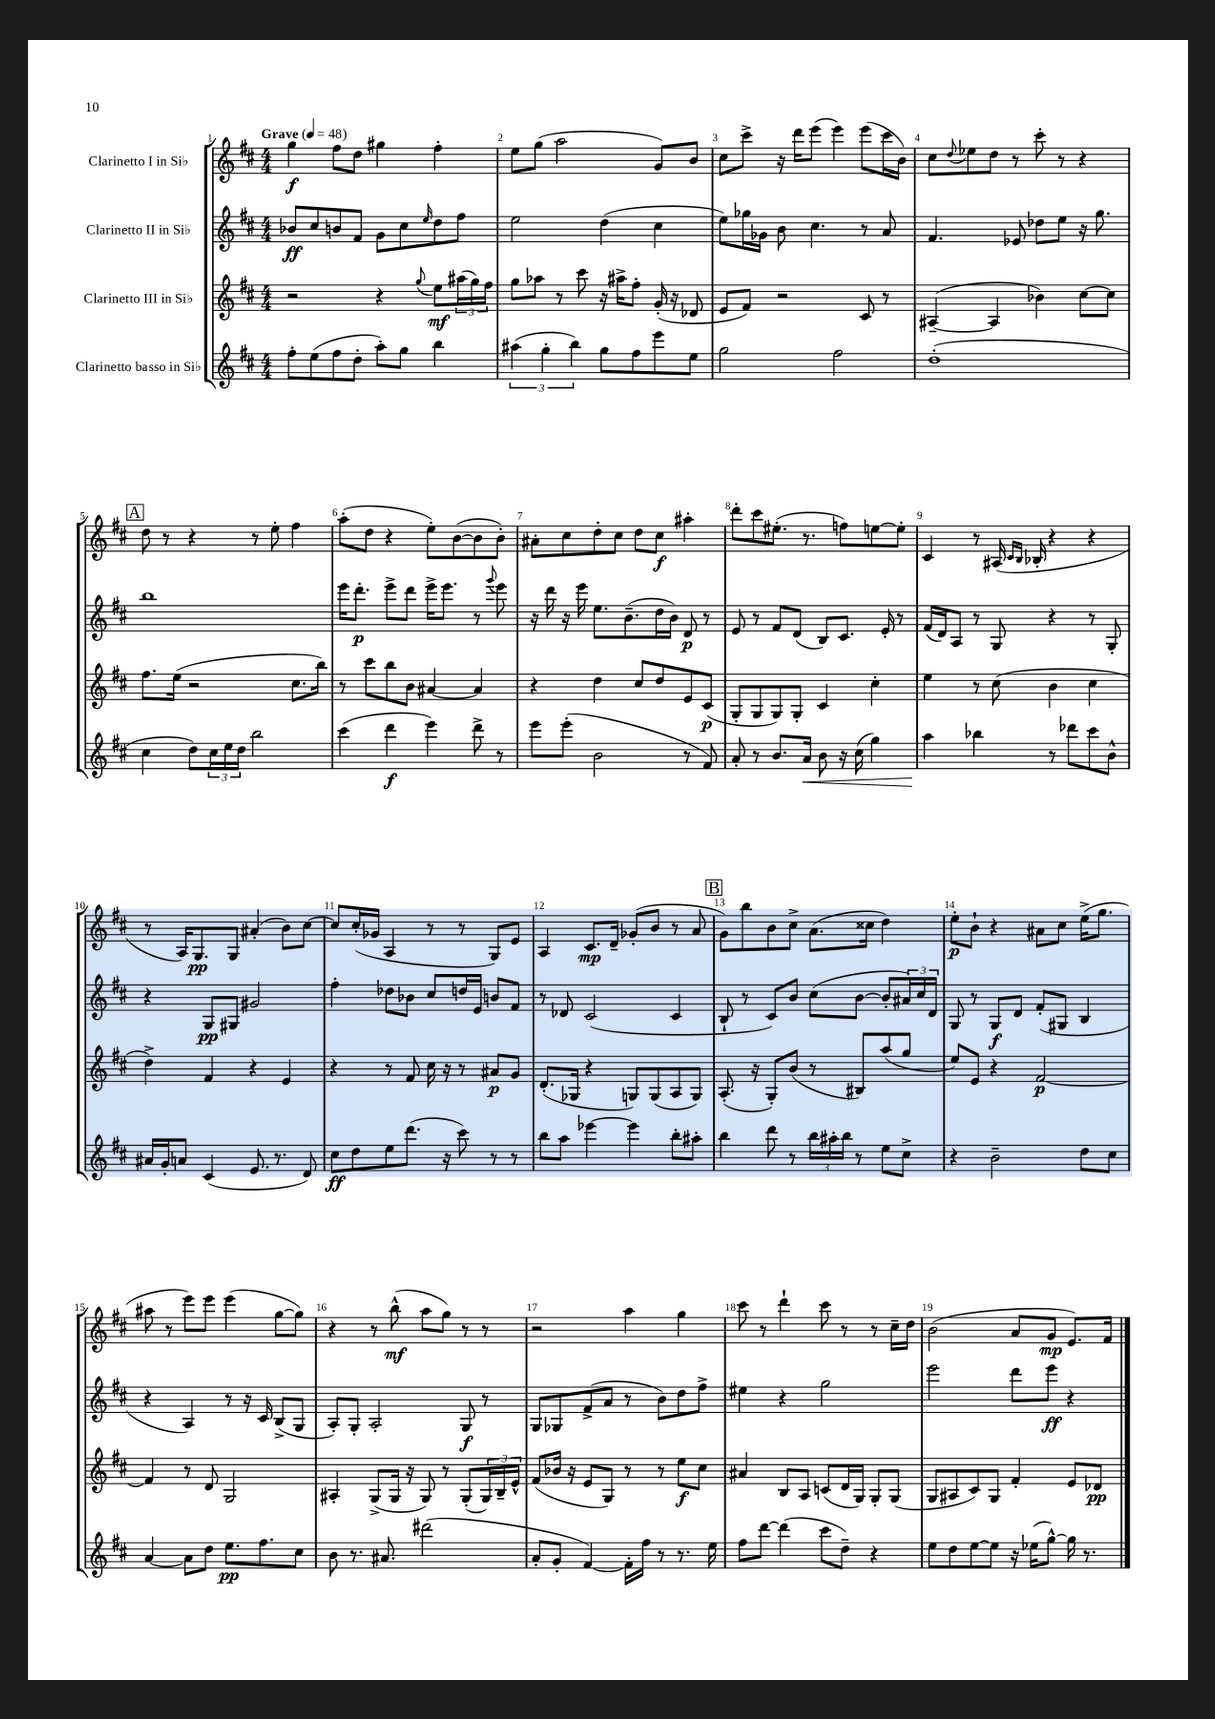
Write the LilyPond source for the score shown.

<<
\new StaffGroup <<
\new Staff = "s0" \with { instrumentName = "Clarinetto I in Sib" } {
    \clef treble \key d \major \numericTimeSignature \time 4/4 \tempo "Grave" 4 = 48
    g''4\f fis''8 d''8 gis''4 fis''4-. |
    e''8 g''8( a''2 g'8) b'8 |
    cis''8 cis'''8-> r16 d'''16 e'''8( e'''4) e'''8( cis'''16 b'16) |
    cis''8 \appoggiatura { d''8 } ees''8 d''8 r8 cis'''8-. r8 r4 |
    \mark \markup { \box "A" } d''8 r8 r4 r8 e''8-. fis''4 |
    a''8-.( d''8 r4 e''8-.) b'8~( b'8 b'8-.) |
    ais'8-. cis''8 d''8-. cis''8 d''8 cis''8\f ais''4-. |
    d'''8-. cis'''8 eis''8.-.( r8. f''8) e''8~ e''8-. |
    cis'4 r8 ais16( \grace { cis'16 b16 } bes16-. r4 r4 |
    r8 a16) g8.\pp g8 ais'4-.( b'8) cis''8~ |
    cis''8 cis''16-.( ges'16 a4 r8 r8 g8) e'8 |
    a4 cis'8.\mp d'16-- ges'8-.( b'8 r8 a'8 |
    \mark \markup { \box "B" } g'8) b''8 b'8 cis''8-> a'8.( cisis''16 d''4) |
    e''8-.\p b'8-! r4 ais'8 cis''8 e''16->( g''8. |
    ais''8 r8 e'''8) e'''8 e'''4( g''8~ g''8) |
    r4 r8 b''8-^\mf( a''8 g''8) r8 r8 |
    r2 a''4 g''4 |
    cis'''8 r8 d'''4-! cis'''8 r8 r8 cis''16-- d''16 |
    b'2( a'8 g'8\mp e'8.) fis'16 \bar "|." |
}
\new Staff = "s1" \with { instrumentName = "Clarinetto II in Sib" } {
    \clef treble \key d \major \numericTimeSignature \time 4/4
    bes'8\ff cis''8 b'8 fis'8 g'8 cis''8 \grace { e''16 } d''8 fis''8 |
    e''2 d''4( cis''4 |
    e''8) ges''16 ges'16 b'8 cis''4. r8 a'8 |
    fis'4. ees'8 des''8 e''8 r16 g''8. |
    \mark \markup { \box "A" } b''1 |
    e'''16 d'''8.-.\p e'''8-> d'''8 e'''16-> e'''8. r8 \appoggiatura { g'''8 } e'''8 |
    r16 d'''16 r16 e'''16 e''8. b'8.--( d''16 b'16) d'8\p r8 |
    e'8 r8 fis'8 d'8( b8) cis'8. e'16-. r8 |
    fis'16( d'16) a8 r8 g8 r4 r8 g8-. |
    r4 g8\pp gis8 gis'2 |
    fis''4-. des''8 bes'8 cis''8 d''16 e'16 b'8 fis'8 |
    r8 des'8 cis'2( cis'4 |
    \mark \markup { \box "B" } b8-! r8 cis'8) b'8 cis''8( b'8~ b'8-. \tuplet 3/2 { ais'16) cis''16 d'16 } |
    g8 r8 g8\f d'8 fis'8-.( gis8 b4 |
    r4 a4) r8 r16 cis'16 b8->( g8 |
    a8-.) g8-. a2-. g8\f r8 |
    g8 ges8 fis'8->( a'8 r8 b'8) d''8 fis''8-> |
    eis''4 r4 g''2 |
    e'''2 d'''8 e'''8\ff r4 \bar "|." |
}
\new Staff = "s2" \with { instrumentName = "Clarinetto III in Sib" } {
    \clef treble \key d \major \numericTimeSignature \time 4/4
    r2 r4 \appoggiatura { g''8 } e''8\mf \tuplet 3/2 { ais''16( g''16) fis''16 } |
    g''8 aes''8 r8 cis'''8 r16 ais''16-> fis''8-. g'16-.( r16 des'8 |
    e'8 fis'8) r2 cis'8 r8 |
    ais4~--( ais4 bes'4) cis''8~ cis''8 |
    \mark \markup { \box "A" } fis''8. e''16( r2 cis''8. b''16) |
    r8 cis'''8 b''8 b'8 ais'4~ ais'4 |
    r4 d''4 cis''8 d''8 e'8 cis'8\p( |
    g8-. g8 g8) g8-. cis'4 cis''4-. |
    e''4 r8 cis''8( b'4 cis''4 |
    d''4->) fis'4 r4 e'4 |
    r4 r8 fis'8 cis''16 r16 r8 ais'8\p g'8 |
    d'8.-.( ges16 r4 g8) g8( a8 g8) |
    \mark \markup { \box "B" } a8.-.( r16 g8-.) b'8( r8 bis8) a''8( g''8 |
    e''8) e'8 r4 fis'2~\p |
    fis'4 r8 d'8 g2 |
    ais4-. g8->( g16 r16 g8) r8 g8-.( \tuplet 3/2 { g16) b16-- e'16-^ } |
    fis'8( bes'16 r16 e'8 g8) r8 r8 e''8\f cis''8 |
    ais'4 b8 a8 c'8( d'16 g16) g8-. g8( |
    g8 ais8 cis'8) g8 fis'4-. e'8 des'8\pp \bar "|." |
}
\new Staff = "s3" \with { instrumentName = "Clarinetto basso in Sib" } {
    \clef treble \key d \major \numericTimeSignature \time 4/4
    fis''8-. e''8( fis''8 d''8-. a''8-.) g''8 b''4 |
    \tuplet 3/2 { ais''4( g''4-. b''4) } g''8 fis''8 e'''8 e''8 |
    g''2 fis''2 |
    d''1-.( |
    \mark \markup { \box "A" } cis''4 d''8) \tuplet 3/2 { cis''16 e''16 d''16 } b''2 |
    cis'''4( d'''4\f e'''4) d'''8-> r8 |
    e'''8 e'''8-.( b'2 r8 fis'8) |
    a'8-. r8 b'8. a'16\< b'8 r16 cis''16( g''4) |
    a''4\! bes''4 r8 des'''8 cis'''8 b'8-^ |
    ais'16 g'16-. a'8 cis'4( e'8. r8. d'8) |
    cis''8\ff d''8 e''8 d'''8.( r16 cis'''8) r8 r8 |
    b''8 a''8 ees'''4~ ees'''4 b''8-. ais''8-. |
    \mark \markup { \box "B" } b''4 d'''8 r8 \tuplet 3/2 { b''16 ais''16-. b''16 } r8 e''8 cis''8-> |
    r4 b'2-- d''8 cis''8 |
    a'4~ a'8 d''8 e''8.\pp fis''8. cis''8 |
    b'8 r8. ais'8. dis'''2( |
    a'8-. g'8-. fis'4~) fis'16-. fis''16 r8 r8. e''16 |
    fis''8 d'''8~ d'''4( cis'''8 d''8--) r4 |
    e''8 d''8 e''8~ e''8 r16 ees''16( g''8~-^) g''16 r8. \bar "|." |
}
>>
>>
\layout { \context { \Score \override BarNumber.break-visibility = ##(#f #t #t) barNumberVisibility = #all-bar-numbers-visible } }
